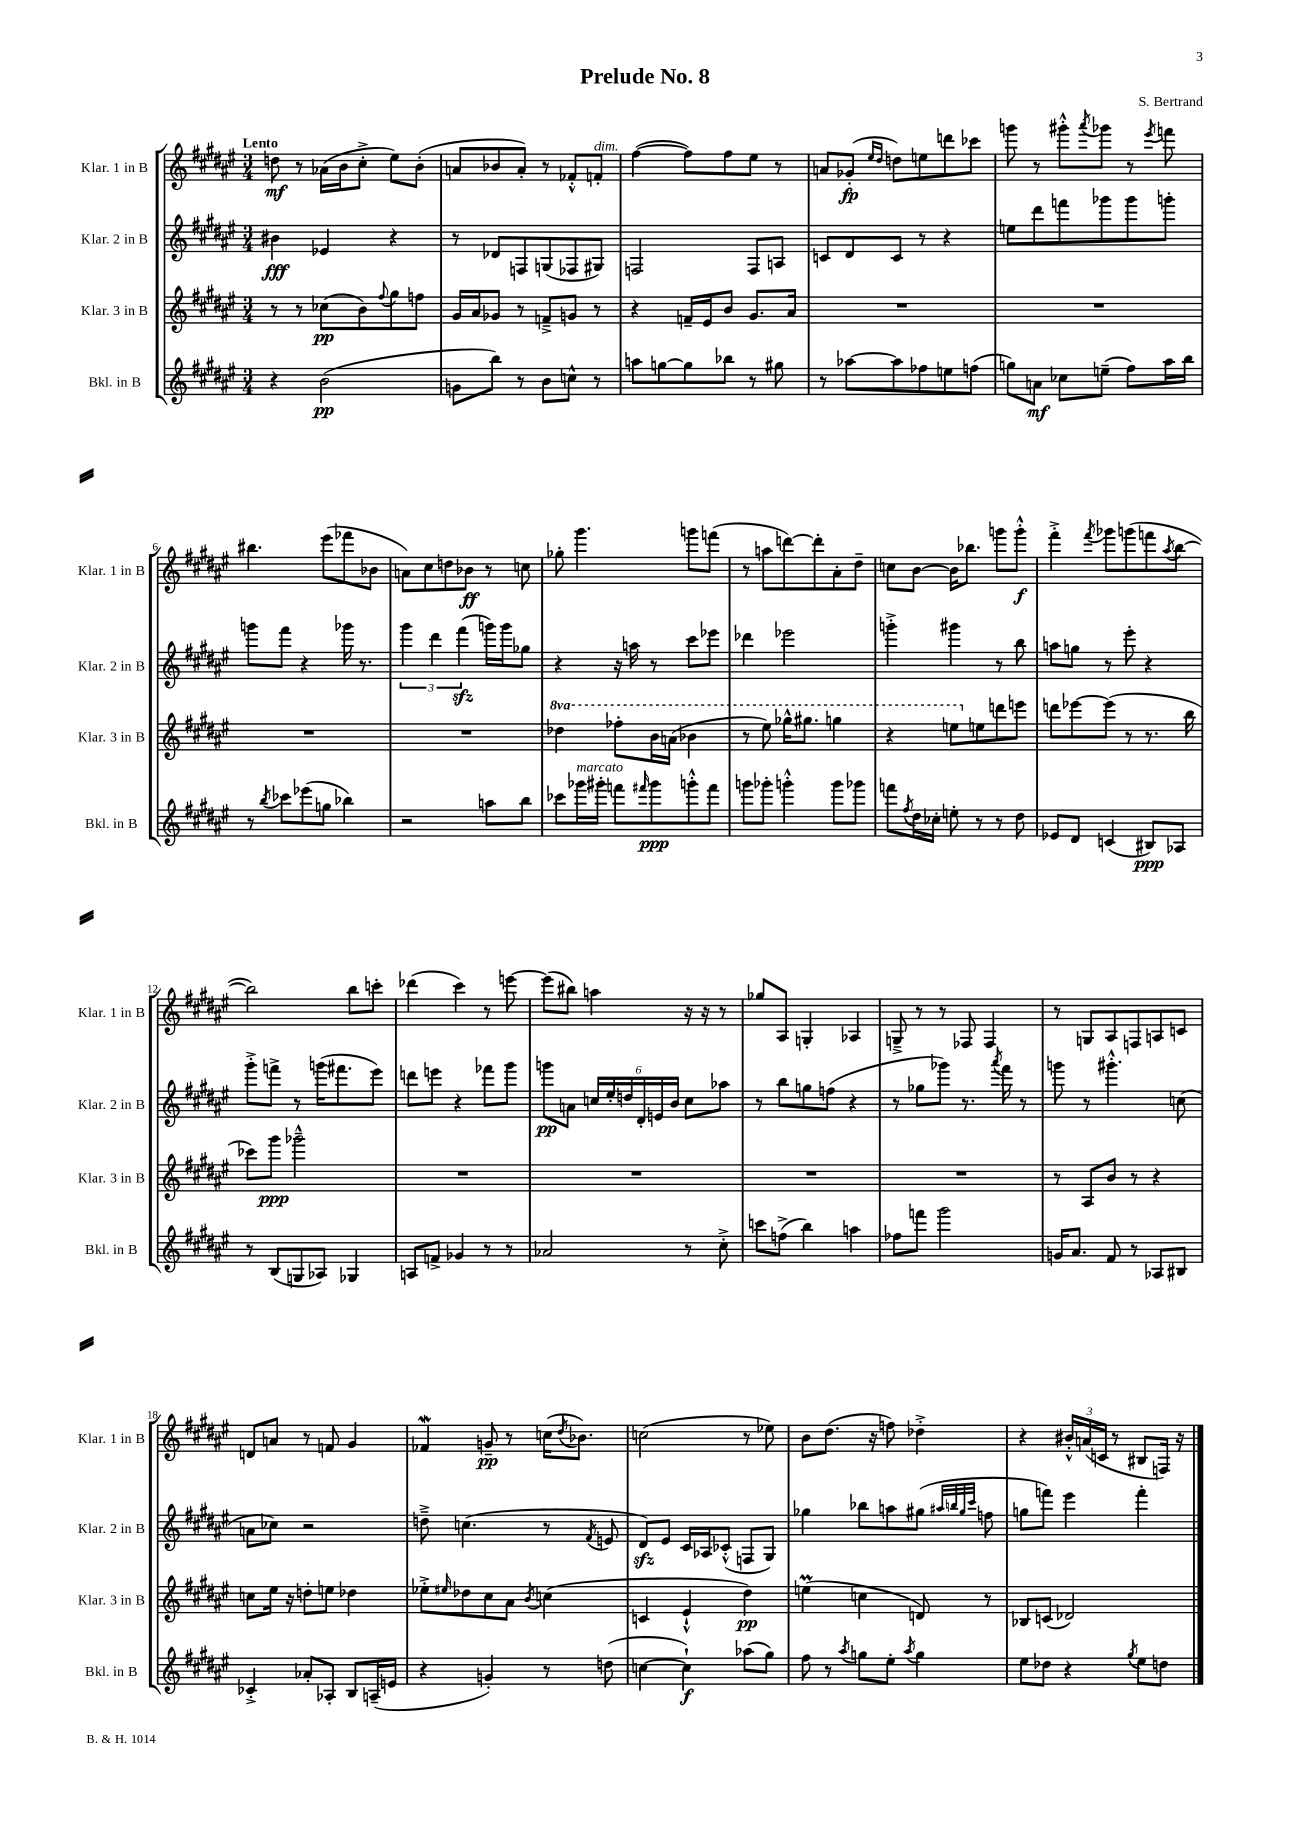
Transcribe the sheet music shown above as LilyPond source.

\header { title = "Prelude No. 8" composer = "S. Bertrand" }
<<
\new StaffGroup <<
\new Staff = "s0" \with { instrumentName = "Klar. 1 in B" shortInstrumentName = "Klar. 1 in B" } {
    \clef treble \key fis \major \numericTimeSignature \time 3/4 \tempo "Lento"
    d''8\mf r8 aes'16( b'16 cis''8-.-> eis''8) b'8-.( |
    a'8 bes'8 a'8-.) r8 fes'8-.-^ f'8-.^\markup { \italic "dim." } |
    fis''4~( fis''8) fis''8 eis''8 r8 |
    a'8 ges'8-.\fp( \grace { eis''16 dis''16 } d''8) e''8 d'''8 ces'''8 |
    g'''8 r8 gis'''8-.-^ \acciaccatura { ais'''8 } ges'''8 r8 \acciaccatura { eis'''8 } f'''8 |
    bis''4. eis'''8( fes'''8 bes'8 |
    a'8) cis''8 d''8 bes'8\ff r8 c''8 |
    ges''8-. gis'''4. g'''8 f'''8( |
    r8 a''8 d'''8~) d'''8-. ais'8-. dis''8-- |
    c''8 b'8~ b'16 bes''8. g'''8 g'''8-.-^\f |
    fis'''4-.-> \acciaccatura { fis'''8 } ges'''8 g'''8( f'''8 \acciaccatura { ais''8 } b''8~ |
    b''2) b''8 c'''8-. |
    des'''4( cis'''4) r8 e'''8~ |
    e'''8( bis''8) a''4 r16 r16 r8 |
    ges''8 ais8 g4-. aes4 |
    g8---> r8 r8 fes8 fes4 |
    r8 g8 ais8 f8 a8 c'8 |
    d'8 a'8 r8 f'8 gis'4 |
    fes'4\mordent g'8--\pp r8 c''16( \acciaccatura { dis''8 } bes'8.) |
    c''2( r8 ees''8) |
    b'8 dis''8.( r16 f''8) des''4-.-> |
    r4 \tuplet 3/2 { bis'16-.-^ a'16( c'16 } r8 bis8 f16) r16 \bar "|." |
}
\new Staff = "s1" \with { instrumentName = "Klar. 2 in B" shortInstrumentName = "Klar. 2 in B" } {
    \clef treble \key fis \major \numericTimeSignature \time 3/4
    bis'4\fff ees'4 r4 |
    r8 des'8 f8 g8( fes8 gis8) |
    f2 f8 a8 |
    c'8 dis'8 c'8 r8 r4 |
    e''8 dis'''8 f'''8 ges'''8 ges'''8 g'''8-. |
    g'''8 fis'''8 r4 ges'''16 r8. |
    \tuplet 3/2 { gis'''4 dis'''4 fis'''4\sfz( } g'''16) g'''16 ges''8 |
    r4 r16 a''16 r8 cis'''8 ees'''8 |
    des'''4 ees'''2 |
    g'''4-.-> gis'''4 r8 b''8 |
    a''8 g''8 r8 eis'''8-. r4 |
    gis'''8-.-> f'''8-> r8 g'''16( fis'''8. eis'''8) |
    d'''8 e'''8 r4 fes'''8 gis'''8 |
    g'''8\pp a'8 \tuplet 6/4 { c''16 eis''16-. d''16 dis'16-. e'16 b'16 } c''8 aes''8 |
    r8 b''8 g''8 f''8( r4 |
    r8 ges''8 ges'''8) r8. \acciaccatura { ais'''8 } fis'''16 r8 |
    g'''8 r8 gis'''4.-.-^ c''8( |
    a'8 ces''8) r2 |
    d''8---> c''4.( r8 \acciaccatura { fis'8 } e'8 |
    dis'8\sfz) eis'8 cis'16 aes16 ces'8-.-^( f8 gis8) |
    ges''4 bes''8 a''8 gis''8( \grace { ais''32 b''32 gis''32 cis'''32 } f''8 |
    g''8 f'''8) eis'''4 f'''4-. \bar "|." |
}
\new Staff = "s2" \with { instrumentName = "Klar. 3 in B" shortInstrumentName = "Klar. 3 in B" } {
    \clef treble \key fis \major \numericTimeSignature \time 3/4 \set Staff.ottavationMarkups = #ottavation-simple-ordinals
    r8 r8 ces''8\pp( b'8) \appoggiatura { fis''8 } gis''8 f''8 |
    gis'16 ais'16 ges'8 r8 f'8---> g'8 r8 |
    r4 f'16-- eis'16 b'8 gis'8. ais'16 |
    R2. |
    R2. |
    R2. |
    R2. |
    \ottava #1 des'''4 fes'''8-. b''16 a''16( bes''4 |
    r8 eis'''8) ges'''16-^ gis'''8. g'''4 |
    r4 e'''8 \ottava #0 e''8 d'''8 e'''!8 |
    d'''8 ees'''8~ ees'''8( r8 r8. b''16 |
    ces'''8) gis'''8\ppp ges'''2---^ |
    R2. |
    R2. |
    R2. |
    R2. |
    r8 ais8 b'8 r8 r4 |
    c''8 eis''16 r16 d''8-. e''8 des''4 |
    ees''8-.-> \grace { eis''16 } des''8 cis''8 ais'8 \acciaccatura { b'8 } c''4( |
    c'4 eis'4-!-^ dis''4\pp) |
    e''4\prall( c''4 d'8) r8 |
    bes8 c'8( des'2) \bar "|." |
}
\new Staff = "s3" \with { instrumentName = "Bkl. in B" shortInstrumentName = "Bkl. in B" } {
    \clef treble \key fis \major \numericTimeSignature \time 3/4
    r4 b'2\pp( |
    g'8 b''8) r8 b'8 c''8-^ r8 |
    a''8 g''8~ g''8 bes''8 r8 gis''8 |
    r8 aes''8~ aes''8 fes''8 e''8 f''8( |
    g''8) a'8\mf ces''8 e''8--( fis''8) ais''16 b''16 |
    r8 \acciaccatura { b''8 } ces'''8 ees'''8( g''8 bes''4) |
    r2 a''8 b''8 |
    ces'''8 ges'''16^\markup { \italic "marcato" } gis'''16-. f'''8 \grace { fis'''16 } gis'''8\ppp g'''8-.-^ fis'''8 |
    g'''8 ges'''8-. g'''4-.-^ g'''8 ges'''8 |
    f'''8 \acciaccatura { fis''8 } dis''16 ces''16-. e''8-. r8 r8 dis''8 |
    ees'8 dis'8 c'4( bis8\ppp) aes8 |
    r8 b8( g8 aes8) ges4 |
    a8 f'8-> ges'4 r8 r8 |
    aes'2 r8 cis''8-.-> |
    c'''8 f''8->( b''4) a''4 |
    fes''8 f'''8 gis'''2 |
    g'16 ais'8. fis'8 r8 aes8 bis8 |
    ces'4-.-> aes'8-. aes8-. b8 a16--( e'16 |
    r4 g'4-.) r8 d''8( |
    c''4~ c''4-!\f) aes''8( gis''8) |
    fis''8 r8 \acciaccatura { ais''8 } g''8 eis''8-. \acciaccatura { ais''8 } g''4 |
    eis''8 des''8 r4 \acciaccatura { gis''8 } eis''8 d''8 \bar "|." |
}
>>
>>
